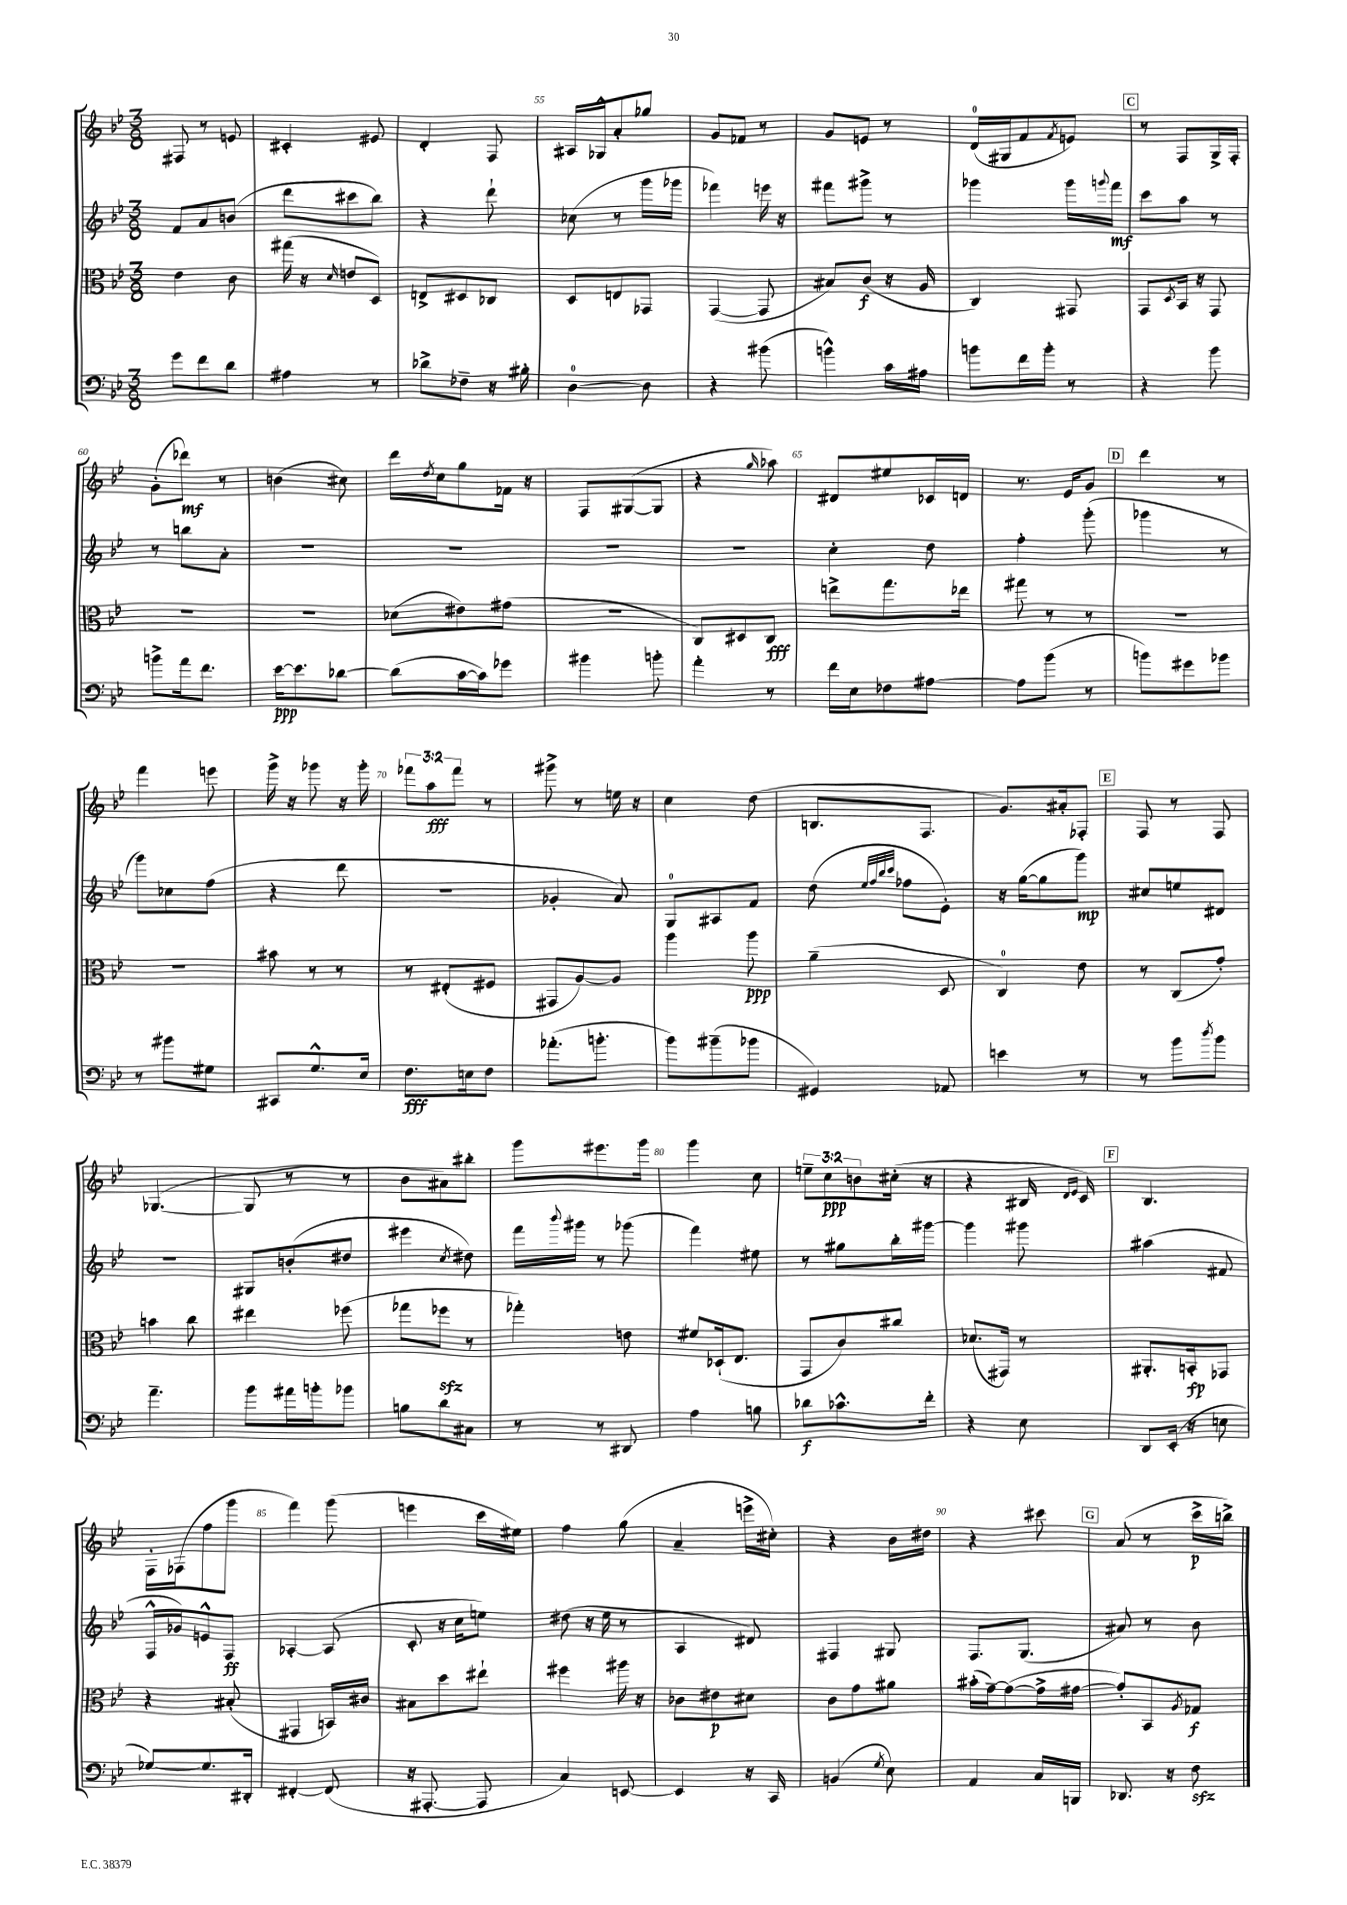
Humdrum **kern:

**kern	**dynam	**kern	**dynam	**kern	**dynam	**kern	**dynam
*part4	*part4	*part3	*part3	*part2	*part2	*part1	*part1
*staff4	*staff4	*staff3	*staff3	*staff2	*staff2	*staff1	*staff1
*clefF4	*	*clefC3	*	*clefG2	*	*clefG2	*
*k[b-e-]	*	*k[b-e-]	*	*k[b-e-]	*	*k[b-e-]	*
*M3/8	*	*M3/8	*	*M3/8	*	*M3/8	*
=52	=52	=52	=52	=52	=52	=52	=52
8g\L	.	4e-\	.	8f/L	.	8F#X/	.
8f\	.	.	.	8a/	.	8r	.
8d\J	.	8c\	.	(8bn/J	.	8en/	.
=53	=53	=53	=53	=53	=53	=53	=53
4A#X\	.	(16gg#X\	.	8ddd\L	.	4c#X'/	.
.	.	16r	.	.	.	.	.
.	.	16qqd/	.	.	.	.	.
.	.	8en/L	.	8ccc#X\	.	.	.
8r	.	8D/J)	.	8bb-\J)	.	8e#X/	.
=54	=54	=54	=54	=54	=54	=54	=54
8d-X^\L	.	8En^/L	.	4r	.	4d'/	.
8F-X~\J	.	8D#X/	.	.	.	.	.
16r	.	8C-X/J	.	8ddd`\	.	8F/	.
16B#X'\	.	.	.	.	.	.	.
=55	=55	=55	=55	=55	=55	=55	=55
[4D\	.	8D/L	.	(8cc-X\	.	16A#X/LL	.
.	.	.	.	.	.	16G-X^^/J	.
.	.	8En/	.	8r	.	8a'/	.
8D\]	.	8GG-X/J	.	16ggg\LL	.	8gg-X/J	.
.	.	.	.	16ggg-X\JJ	.	.	.
=56	=56	=56	=56	=56	=56	=56	=56
4r	.	([4GG/	.	4fff-X\)	.	8g/L	.
.	.	.	.	.	.	8f-X/J	.
(8b#X\	.	8GG/]	.	16eeen\	.	8r	.
.	.	.	.	16r	.	.	.
=57	=57	=57	=57	=57	=57	=57	=57
4bn^^\)	.	8B#X/L)	.	8fff#X\L	.	8g/L	.
.	.	(8c/J	f	8ggg#X^\J	.	8en/J	.
16c\LL	.	16r	.	8r	.	8r	.
16A#X\JJ	.	16A/	.	.	.	.	.
=58	=58	=58	=58	=58	=58	=58	=58
8bn\L	.	4C/)	.	4ggg-X\	.	(16d/LL	.
.	.	.	.	.	.	16G#X/J	.
16f\L	.	.	.	.	.	8f/	.
16b'\JJ	.	.	.	.	.	.	.
.	.	.	.	.	.	8qf/	.
8r	.	8GG#X/	.	16ggg-\LL	.	8en/J)	.
.	.	.	.	8qqgggn/	.	.	.
.	.	.	.	16fff\JJ	mf	.	.
!!LO:REH:place=s1:t=C
=59	=59	=59	=59	=59	=59	=59	=59
4r	.	8GG/L	.	8ccc\L	.	8r	.
.	.	8qD/	.	.	.	.	.
.	.	16BB-/Jk	.	8aa\J	.	8F/L	.
.	.	16r	.	.	.	.	.
8b-\	.	8GG/	.	8r	.	16G^/L	.
.	.	.	.	.	.	16F'/JJ	.
!!LO:LB:g=z
=60	=60	=60	=60	=60	=60	=60	=60
8bn^\L	.	4.r	.	8r	.	(8g'\L	.
16a\k	.	.	.	8bbn\L	.	8ddd-X\J)	mf
8.f\J	.	.	.	.	.	.	.
.	.	.	.	8a'\J	.	8r	.
=61	=61	=61	=61	=61	=61	=61	=61
[16e-\KL	ppp	4.r	.	4.r	.	(4bn\	.
8.e-\]	.	.	.	.	.	.	.
[8d-X\J	.	.	.	.	.	8cc#X\)	.
=62	=62	=62	=62	=62	=62	=62	=62
(8d-\L]	.	(8d-X\L	.	4.r	.	16ddd\LL	.
.	.	.	.	.	.	8qdd/	.
.	.	.	.	.	.	16cc\J	.
[16c\L	.	8e#X\)	.	.	.	8gg\	.
16c\J])	.	.	.	.	.	.	.
8g-X\J	.	(8g#X\J	.	.	.	16f-X\Jk	.
.	.	.	.	.	.	16r	.
=63	=63	=63	=63	=63	=63	=63	=63
4b#X\	.	4.r	.	4.r	.	8F/L	.
.	.	.	.	.	.	([8G#X/	.
8bn'\	.	.	.	.	.	8G#/J]	.
=64	=64	=64	=64	=64	=64	=64	=64
4a'\	.	8C/L)	.	4.r	.	4r	.
.	.	8D#X/	.	.	.	.	.
.	.	.	.	.	.	16qqgg/	.
8r	.	8C/J	fff	.	.	8aa-X\)	.
=65	=65	=65	=65	=65	=65	=65	=65
16f\LL	.	8een^\L	.	4cc'\	.	8d#X/L	.
16E-\J	.	.	.	.	.	.	.
8F-X\	.	8.gg\	.	.	.	8ee#X/	.
[8A#X\J	.	.	.	8dd\	.	16c-X/L	.
.	.	16ee-X\Jk	.	.	.	16dn/JJ	.
=66	=66	=66	=66	=66	=66	=66	=66
8A#\L]	.	8gg#X\	.	4ff'\	.	8.r	.
(8b-\J	.	8r	.	.	.	.	.
.	.	.	.	.	.	16e-/KL	.
8r	.	8r	.	(8ggg'\	.	8g/J	.
!!LO:REH:place=s1:t=D
=67	=67	=67	=67	=67	=67	=67	=67
8bn\L)	.	4.r	.	4ggg-X\	.	4ddd\	.
8g#X\	.	.	.	.	.	.	.
8b-X\J	.	.	.	8r	.	8r	.
!!LO:LB:g=z
=68	=68	=68	=68	=68	=68	=68	=68
8r	.	4.r	.	8ggg\L)	.	4fff\	.
8b#X\L	.	.	.	8cc-X\	.	.	.
8G#X\J	.	.	.	(8ff\J	.	8eeen\	.
=69	=69	=69	=69	=69	=69	=69	=69
8CC#X/L	.	8b#X\	.	4r	.	16ggg^\	.
.	.	.	.	.	.	16r	.
8.G^^/	.	8r	.	.	.	8ggg-X\	.
.	.	8r	.	8ddd\	.	16r	.
16E-/Jk	.	.	.	.	.	16ggg-'\	.
=70	=70	=70	=70	=70	=70	=70	=70
8.F\L	fff	8r	.	4.r	.	12fff-X\L	.
.	.	.	.	.	.	12aa\	fff
.	.	(8E#X'/L	.	.	.	.	.
.	.	.	.	.	.	12fff-\J	.
16En\k	.	.	.	.	.	.	.
8F\J	.	8F#X/J	.	.	.	8r	.
=71	=71	=71	=71	=71	=71	=71	=71
(8.a-X'\L	.	8GG#X/L	.	4g-X'/	.	8ggg#X^\	.
.	.	[8A/)	.	.	.	8r	.
8.bn'\J	.	.	.	.	.	.	.
.	.	8A/J]	.	8a/)	.	16een\	.
.	.	.	.	.	.	16r	.
=72	=72	=72	=72	=72	=72	=72	=72
8b-\L)	.	4aa\	.	8G/L	.	4cc\	.
(8b#X~\	.	.	.	8A#X/	.	.	.
8b-X\J	.	8aa\	ppp	8f/J	.	(8dd\	.
=73	=73	=73	=73	=73	=73	=73	=73
4GG#X/)	.	(4a~\	.	(8dd\	.	8.Bn/L	.
.	.	.	.	32qqee-/LLL	.	.	.
.	.	.	.	32qqff/	.	.	.
.	.	.	.	32qqbb-/	.	.	.
.	.	.	.	32qqccc/JJJ	.	.	.
.	.	.	.	8ff-X\L	.	.	.
.	.	.	.	.	.	8.F/J	.
8AA-X/	.	8D/	.	8e-'\J)	.	.	.
=74	=74	=74	=74	=74	=74	=74	=74
4en\	.	4C/)	.	16r	.	8.g/L)	.
.	.	.	.	([16gg\KL	.	.	.
.	.	.	.	8gg\]	.	.	.
.	.	.	.	.	.	16a#X'/k	.
8r	.	8e-\	.	8ggg\J)	mp	8F-X'/J	.
!!LO:REH:place=s1:t=E
=75	=75	=75	=75	=75	=75	=75	=75
8r	.	8r	.	8cc#X/L	.	8F/	.
8b-\L	.	(8C/L	.	8een/	.	8r	.
8qdd/	.	.	.	.	.	.	.
8b-\J	.	8g'/J)	.	8d#X/J	.	8F/	.
!!LO:LB:g=z
=76	=76	=76	=76	=76	=76	=76	=76
4.a~\	.	4bn\	.	4.r	.	([4.G-X/	.
.	.	8cc\	.	.	.	.	.
=77	=77	=77	=77	=77	=77	=77	=77
8b-\L	.	4ee#X\	.	8G#X/L	.	8G-/]	.
16a#X\L	.	.	.	(8bn'/	.	8r	.
16bn'\J	.	.	.	.	.	.	.
8b-X\J	.	(8ff-X\	.	8dd#X/J	.	8r	.
=78	=78	=78	=78	=78	=78	=78	=78
8Bn\L	.	8gg-X\L	.	4eee#X\	.	8b-\L	.
8d\	.	8ff-Xzz\J	.	.	.	8a#X\)	.
.	.	.	.	8qcc/	.	.	.
8C#X\J	.	8r	.	8dd#X\)	.	8bb#X'\J	.
=79	=79	=79	=79	=79	=79	=79	=79
8r	.	4gg-X'\)	.	16fff\LL	.	8ggg\L	.
.	.	.	.	8qqbbb-/	.	.	.
.	.	.	.	16ggg#X\JJ	.	.	.
8r	.	.	.	8r	.	8.eee#X\	.
8DD#X/	.	8en\	.	(8ggg-X\	.	.	.
.	.	.	.	.	.	16ggg\Jk	.
=80	=80	=80	=80	=80	=80	=80	=80
4A\	.	8f#X/L	.	4fff\)	.	4ggg\	.
.	.	(16D-X`/k	.	.	.	.	.
.	.	8.E-/J	.	.	.	.	.
8Bn\	.	.	.	8ee#X\	.	8cc\	.
=81	=81	=81	=81	=81	=81	=81	=81
8d-X\L	f	8GG/L	.	8r	.	12een~\L	.
.	.	.	.	.	.	12cc\	ppp
8.c-X^^\	.	8c/)	.	8gg#X\L	.	.	.
.	.	.	.	.	.	12bn\	.
.	.	8cc#X/J	.	16bb-'\L	.	(16cc#X'\Jk	.
16f'\Jk	.	.	.	[16ggg#X\JJ	.	16r	.
=82	=82	=82	=82	=82	=82	=82	=82
4r	.	(8.d-X/L	.	4ggg#\]	.	4r	.
.	.	16GG#X/Jk)	.	.	.	.	.
8E-\	.	8r	.	8ggg#X\	.	16B#X/	.
.	.	.	.	.	.	16qqd/LL	.
.	.	.	.	.	.	16qqe-/JJ	.
.	.	.	.	.	.	16c/)	.
!!LO:REH:place=s1:t=F
=83	=83	=83	=83	=83	=83	=83	=83
8DD/L	.	8.AA#X'/L	.	(4aa#X\	.	4.B-/	.
(16EE-'/Jk	.	.	.	.	.	.	.
16r	.	16BBn'/k	fp	.	.	.	.
8En\	.	8GG-X/J	.	8f#X/	.	.	.
!!LO:LB:g=z
=84	=84	=84	=84	=84	=84	=84	=84
[8G-X/L)	.	4r	.	16F^^/LL	.	16F'\LL	.
.	.	.	.	16g-X/J)	.	(16F-X\J	.
8.G-/]	.	.	.	8en^^/	.	8ff\	.
.	.	(8B#X'/	.	8F/J	ff	8ggg\J	.
16DD#X'/Jk	.	.	.	.	.	.	.
=85	=85	=85	=85	=85	=85	=85	=85
[4FF#X'/	.	4GG#X/	.	[4A-X'/	.	4fff\)	.
(8FF#/]	.	16BBn/LL)	.	(8A-/]	.	(8ggg\	.
.	.	16c#X/JJ	.	.	.	.	.
=86	=86	=86	=86	=86	=86	=86	=86
16r	.	8B#X\L	.	8c'/	.	4eeen\	.
[8.AAA#X'/	.	.	.	.	.	.	.
.	.	8dd\	.	16r	.	.	.
.	.	.	.	16cc\KL	.	.	.
8AAA#/]	.	8ee#X`\J	.	8een\J)	.	16ccc\LL	.
.	.	.	.	.	.	16ee#X\JJ)	.
=87	=87	=87	=87	=87	=87	=87	=87
4C/)	.	4ff#X\	.	(8dd#X\	.	4ff\	.
.	.	.	.	16r	.	.	.
.	.	.	.	16ee-\	.	.	.
[8EEn/	.	16aa#X\	.	8r	.	(8gg\	.
.	.	16r	.	.	.	.	.
=88	=88	=88	=88	=88	=88	=88	=88
4EE/]	.	8c-X\L	.	4A/	.	4a~/	.
.	.	8e#X\	p	.	.	.	.
16r	.	8d#X\J	.	8d#X/)	.	16eeen^\LL	.
16CC/	.	.	.	.	.	16cc#X'\JJ)	.
=89	=89	=89	=89	=89	=89	=89	=89
(4BBn/	.	8c\L	.	4F#X/	.	4r	.
.	.	8g\	.	.	.	.	.
8qG/	.	.	.	.	.	.	.
8E-\)	.	8a#X\J	.	8G#X/	.	16b-\LL	.
.	.	.	.	.	.	16dd#X\JJ	.
=90	=90	=90	=90	=90	=90	=90	=90
4AA/	.	(16b#X'\LL	.	8.F/L	.	4r	.
.	.	[16g~\J)	.	.	.	.	.
.	.	(8g\_	.	.	.	.	.
.	.	.	.	(8.G/J	.	.	.
16C/LL	.	16g^\L]	.	.	.	8ccc#X\	.
16BBBn/JJ	.	[16g#X\JJ	.	.	.	.	.
!!LO:REH:place=s1:t=G
=91	=91	=91	=91	=91	=91	=91	=91
8.DD-X/	.	8g#'/L])	.	8a#X/)	.	(8a/	.
.	.	8BB-/	.	8r	.	8r	.
16r	.	.	.	.	.	.	.
.	.	8qA/	.	.	.	.	.
8Fzz\	.	8G-X/J	f	8b-\	.	16ccc^\LL	p
.	.	.	.	.	.	16bbn^\JJ)	.
==	==	==	==	==	==	==	==
*-	*-	*-	*-	*-	*-	*-	*-
